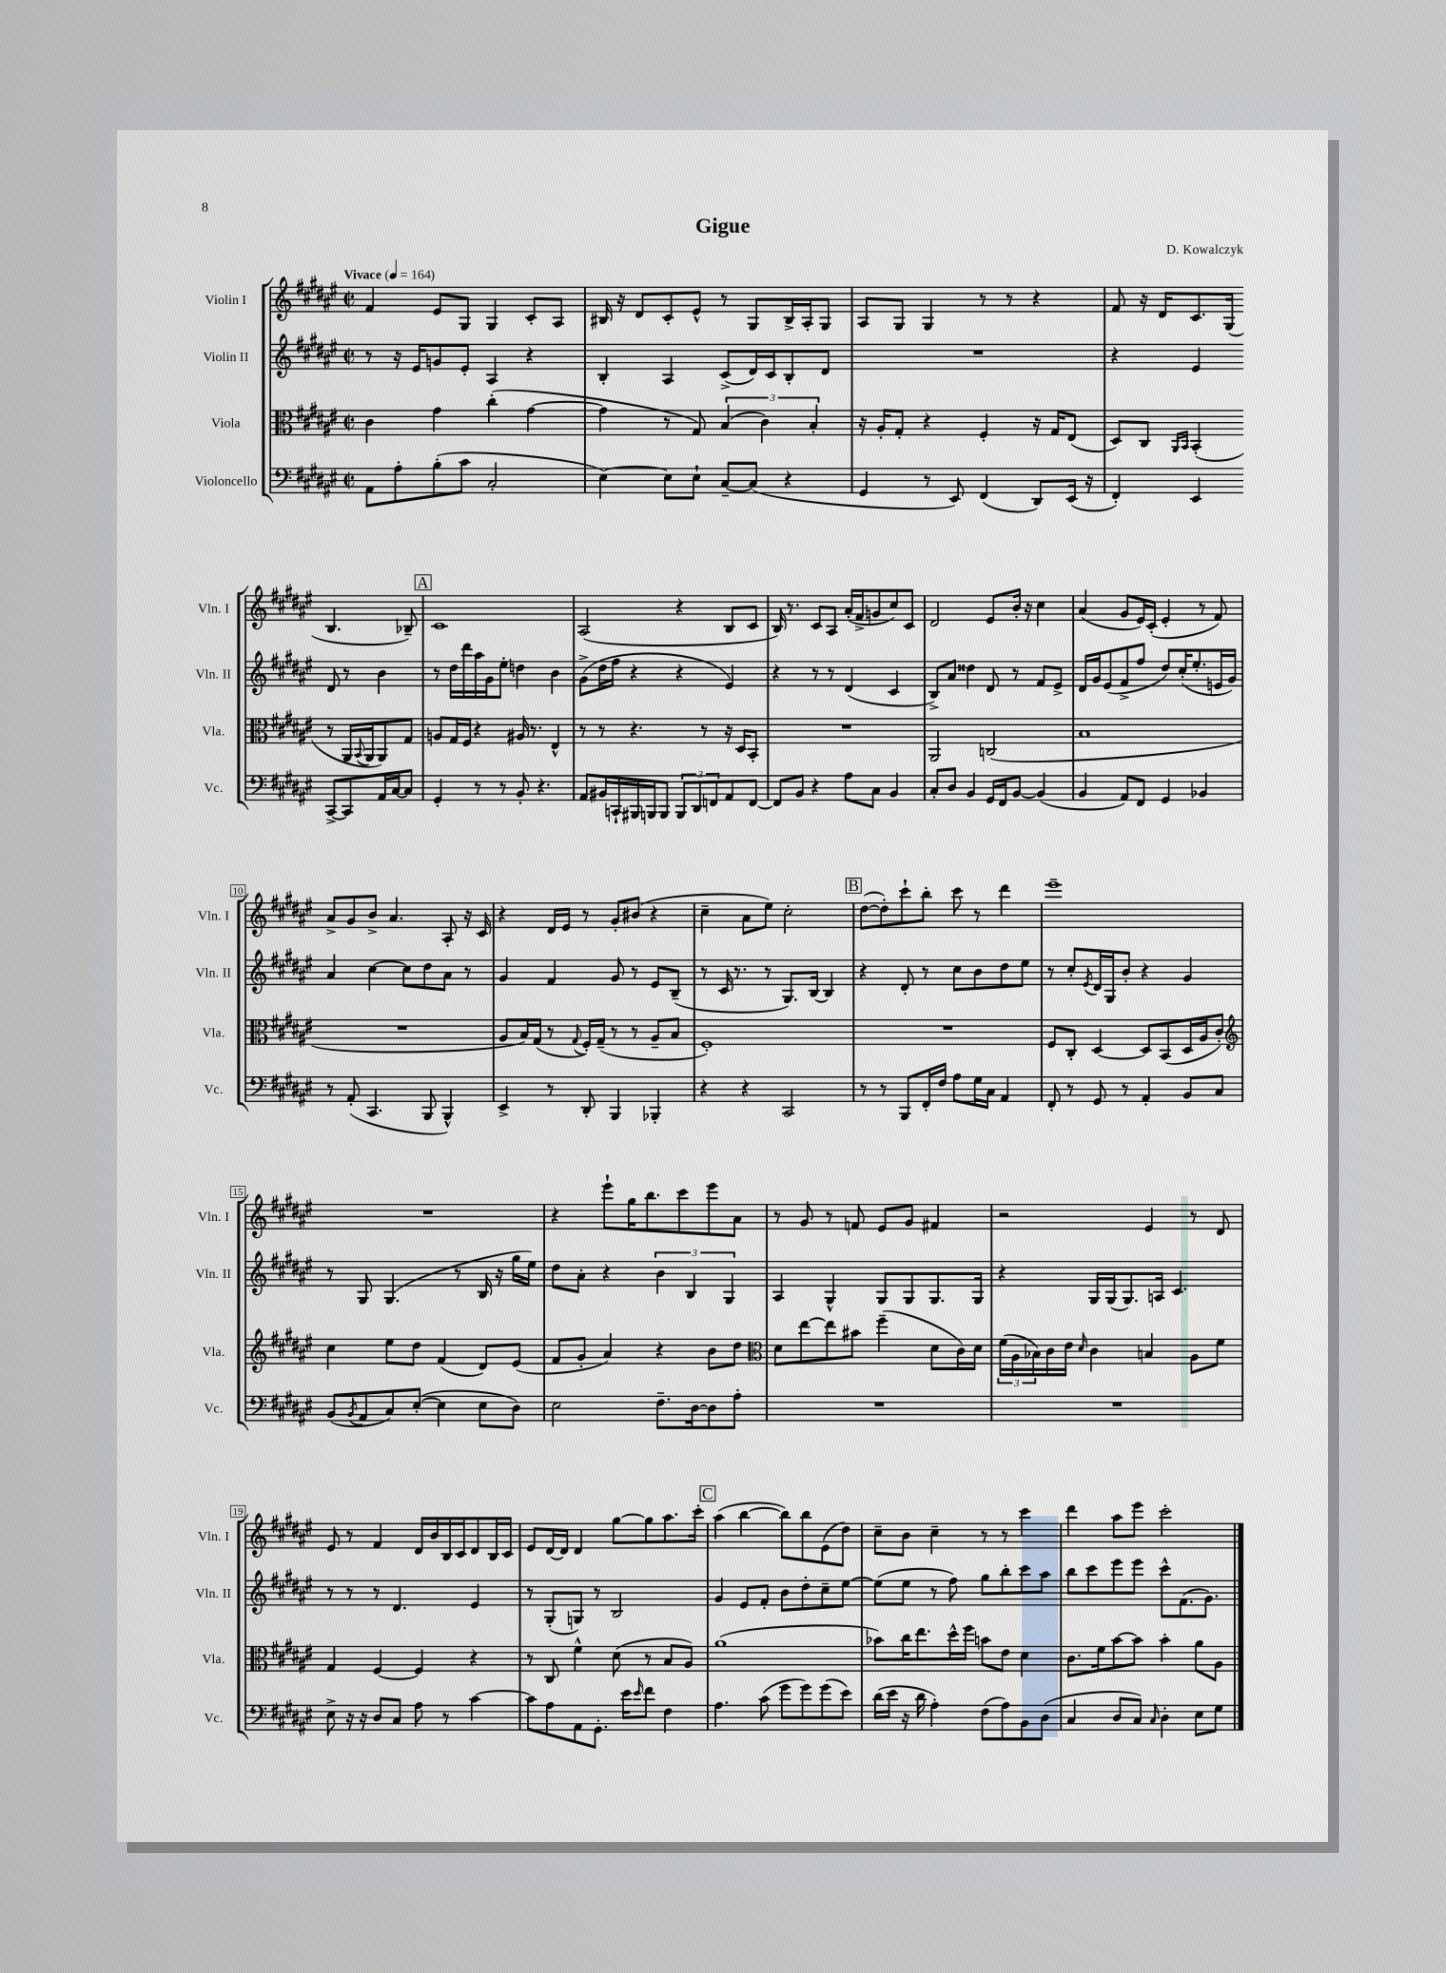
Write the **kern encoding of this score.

**kern	**kern	**kern	**kern
*staff4	*staff3	*staff2	*staff1
*clefF4	*clefC3	*clefG2	*clefG2
*k[f#c#g#d#a#e#]	*k[f#c#g#d#a#e#]	*k[f#c#g#d#a#e#]	*k[f#c#g#d#a#e#]
*M2/2	*M2/2	*M2/2	*M2/2
*met(c|)	*met(c|)	*met(c|)	*met(c|)
*MM164	*MM164	*MM164	*MM164
8AA#	4c#	8r	4f#
8A#'	.	16r	.
.	.	16e#	.
(8B'	4g#	8g	8e#
8c#	.	8e#'	8G#
2C#'	(4cc#'	4A#	4G#
.	[4g#	4r	8c#'
.	.	.	8A#
=	=	=	=
[4E#)	4g#]	4B'	16B#
.	.	.	16r
.	.	.	8d#
8E#]	8r	4A#	8c#'
8E#`	8G#)	.	8e#^^
[8C#~	(6B	(8c#^	8r
(8C#]	.	16d#)	8G#
.	6c#)	.	.
.	.	16c#	.
4r	.	8B'	16B#^
.	.	.	16A#'
.	6B'	.	.
.	.	8d#	8G#
=	=	=	=
4GG#	16r	1r	8A#
.	16A#'	.	.
.	8G#'	.	8G#
8r	4r	.	4G#
8EE#)	.	.	.
(4FF#	4F#'	.	8r
.	.	.	8r
8DD#)	16r	.	4r
.	16G#	.	.
(16EE#	(8E#	.	.
16r	.	.	.
=	=	=	=
4FF#')	8D#)	4r	8f#
.	8C#	.	16r
.	.	.	16d#
.	16qqAA#	.	.
.	16qqBB	.	.
4EE#	(4BB'	4e#	8.c#
.	.	.	(16G#
[8CC#^	8r	8d#	4.B
8CC#]	16AA#	8r	.
.	8qqBB	.	.
.	16AA#	.	.
16AA#	8AA#)	4b	.
[16C#	.	.	.
8C#]	8G#	.	8B-~)
=	=	=	=
4GG#'	8A	8r	1c#
.	16G#	16dd#	.
.	16F#	16ddd#	.
8r	4r	16aa#	.
.	.	16g#	.
8r	.	8ee#'	.
8BB'	16A#	4dd	.
.	8.r	.	.
4.r	.	.	.
.	4E#^^	4b	.
=	=	=	=
8AA#	8r	(8g#^	(2A#
16BB#	8r	16dd#	.
16CC`	.	16ff#	.
16BBB#	4.r	4r	.
16BBB	.	.	.
8BBB	.	.	.
12BBB	.	4r	4r
12DD#	.	.	.
.	8r	.	.
12FF	.	.	.
8AA#	16r	4e#)	8B
.	16D#	.	.
[8FF	8BB'	.	8c#
=	=	=	=
8FF]	1r	4r	16B)
.	.	.	8.r
8BB	.	.	.
4r	.	8r	8c#
.	.	8r	8A#
8A#	.	(4d#	(16a#'
.	.	.	16f#^
8C#	.	.	8g
4BB	.	4c#	8cc#)
.	.	.	8c#
=	=	=	=
8C#'	2AA#	8B^)	2d#
8D#	.	8a#	.
4BB	.	4dd##	.
16GG#	(2C	8d#	8e#
16FF#	.	.	.
[8BB	.	8r	16b'
.	.	.	16r
(4BB]	.	8f#	4cc#
.	.	8e#^	.
=	=	=	=
4BB	1B	16d#	(4a#
.	.	16g#	.
.	.	(8e#	.
8AA#)	.	8f#^	8g#
8FF#	.	8ff#	16e#)
.	.	.	(16c#'
4GG#	.	8dd#)	4e#'
.	.	(16cc#'	.
.	.	8.ee#'	.
4BB-	.	.	8r
.	.	16e	8f#)
.	.	16g#)	.
=	=	=	=
8r	1r	4a#	8a#^
(8AA#'	.	.	8g#
4.CC#	.	[4cc#	8b^
.	.	.	4.a#
.	.	8cc#]	.
8BBB	.	8dd#	.
4BBB^^)	.	8a#	8A#'
.	.	8r	16r
.	.	.	16c#
=	=	=	=
4EE#^	8A#	4g#	4r
.	16B)	.	.
.	(16G#	.	.
8r	8r	4f#	16d#
.	.	.	16e#
.	8qqG#	.	.
8DD#'	16F#')	.	8r
.	(16G#~	.	.
4BBB	8r	8g#	8g#'
.	8r	8r	(8b#
4BBB-'	8A#~	8e#	4r
.	8B	(8B~	.
=	=	=	=
4r	1F#')	8r	4cc#~
.	.	16c#	.
.	.	8.r	.
4r	.	.	8a#
.	.	8r	8ee#)
2CC#	.	8.G#)	2cc#'
.	.	[16B	.
.	.	4B]	.
=	=	=	=
8r	1r	4r	([8dd#
8r	.	.	8dd#'])
8BBB	.	8d#'	8ccc#`
16FF#'	.	8r	8bb'
16F#	.	.	.
8A#	.	8cc#	8ccc#
16G#	.	8b	8r
16C#	.	.	.
4AA#	.	8dd#	4ddd#
.	.	8ee#	.
=	=	=	=
8FF#'	8F#	8r	1eee#~
8r	8C#'	8cc#'	.
.	.	8qe#	.
8GG#	[4D#	16d#	.
.	.	16G#	.
8r	.	8b'	.
4AA#'	8D#]	4r	.
.	(8BB	.	.
8BB	16D#	4g#	.
.	16A#	.	.
8C#	8c#')	.	.
=	=	=	=
*	*clefG2	*	*
(8BB	4cc#	8r	1r
8qBB	.	.	.
8AA#	.	8G#	.
8C#)	8ee#	(4.G#	.
([8E#'	8dd#	.	.
4E#]	(4f#	.	.
.	.	8r	.
8E#	8d#)	16B	.
.	.	16r	.
8D#)	(8e#	16gg#	.
.	.	16ee#)	.
=	=	=	=
2E#	8f#	8dd#	4r
.	8g#'	8a#'	.
.	4a#)	4r	8eee#`
.	.	.	16gg#
.	.	.	8.bb
8.F#~	4r	6b	.
.	.	.	8ccc#
.	.	6B	.
[16D#	.	.	.
8D#]	8b	.	8eee#
.	.	6G#	.
8A#'	8dd#	.	8a#
=	=	=	=
*	*clefC3	*	*
1r	8d#	4A#	8r
.	[8ee#	.	8g#
.	8ee#]	4G#^^	8r
.	8b#	.	8f
.	(4ff#~	8G#	8e#
.	.	8G#	8g#
.	8d#	8.G#	4f#
.	16c#)	.	.
.	16d#	16G#	.
=	=	=	=
1r	(24f#	4r	2r
.	24A#	.	.
.	24B-)	.	.
.	16c#	.	.
.	16e#	.	.
.	16qqd#	.	.
.	4c#	16G#	.
.	.	(16G#	.
.	.	8.G#)	.
.	4B	.	4e#
.	.	16A	.
.	.	4.c#	.
.	8A#	.	8r
.	8f#	.	8d#
=	=	=	=
8E#^	4G#	8r	8e#
16r	.	8r	8r
16r	.	.	.
8D#	[4F#	8r	4f#
8C#	.	4.d#	.
8A#	4F#]	.	16d#
.	.	.	16b
8r	.	.	16B
.	.	.	16c#
[4c#	4r	4e#	8d#
.	.	.	16B
.	.	.	16c#
=	=	=	=
8c#]	8r	8r	8e#
8A#	8C#	(8G#'	[16d#
.	.	.	16d#]
8AA#	4f#^^	8G)	4d#
8.GG#'	.	8r	.
.	(8d#	2B	[8gg#
16e#	.	.	.
16qqe#	.	.	.
8f#	8r	.	8gg#]
4F#	8B	.	8.aa#
.	8A#)	.	.
.	.	.	16ccc#'
=	=	=	=
4.A#	(1a#	4g#	(4aa#
.	.	8e#	[4bb
(8c#	.	8f#'	.
8g#	.	8b	8bb])
8g#)	.	8dd#'	8bb
(8g#	.	8cc#~	(8e#
8e#)	.	[8ee#	8dd#)
=	=	=	=
(16d#	8b-)	(8ee#]	8cc#~
16e#	.	.	.
16r	16cc#	8ee#	8b
16d#	8.ee#	.	.
4A#')	.	8r	4cc#~
.	16dd#^^	8ff#)	.
.	16ff#	.	.
(8F#	8b	8gg#	8r
8A#)	8e#	8bb'	8r
8BB	4d#	8ccc#	4ccc#
(8D#	.	8aa#	.
=	=	=	=
4C#	8.c#	8bb	4ddd#
.	.	8ccc#	.
.	16f#	.	.
8D#	[8b	8eee#	8aa#
8C#)	8b]	8eee#	8eee#
16qqC#	.	.	.
4D#'	4b'	8ccc#^^	2ccc#'
.	.	(8.f#	.
8E#	8a#	.	.
.	.	8.g#)	.
8G#	8A#	.	.
==	==	==	==
*-	*-	*-	*-
